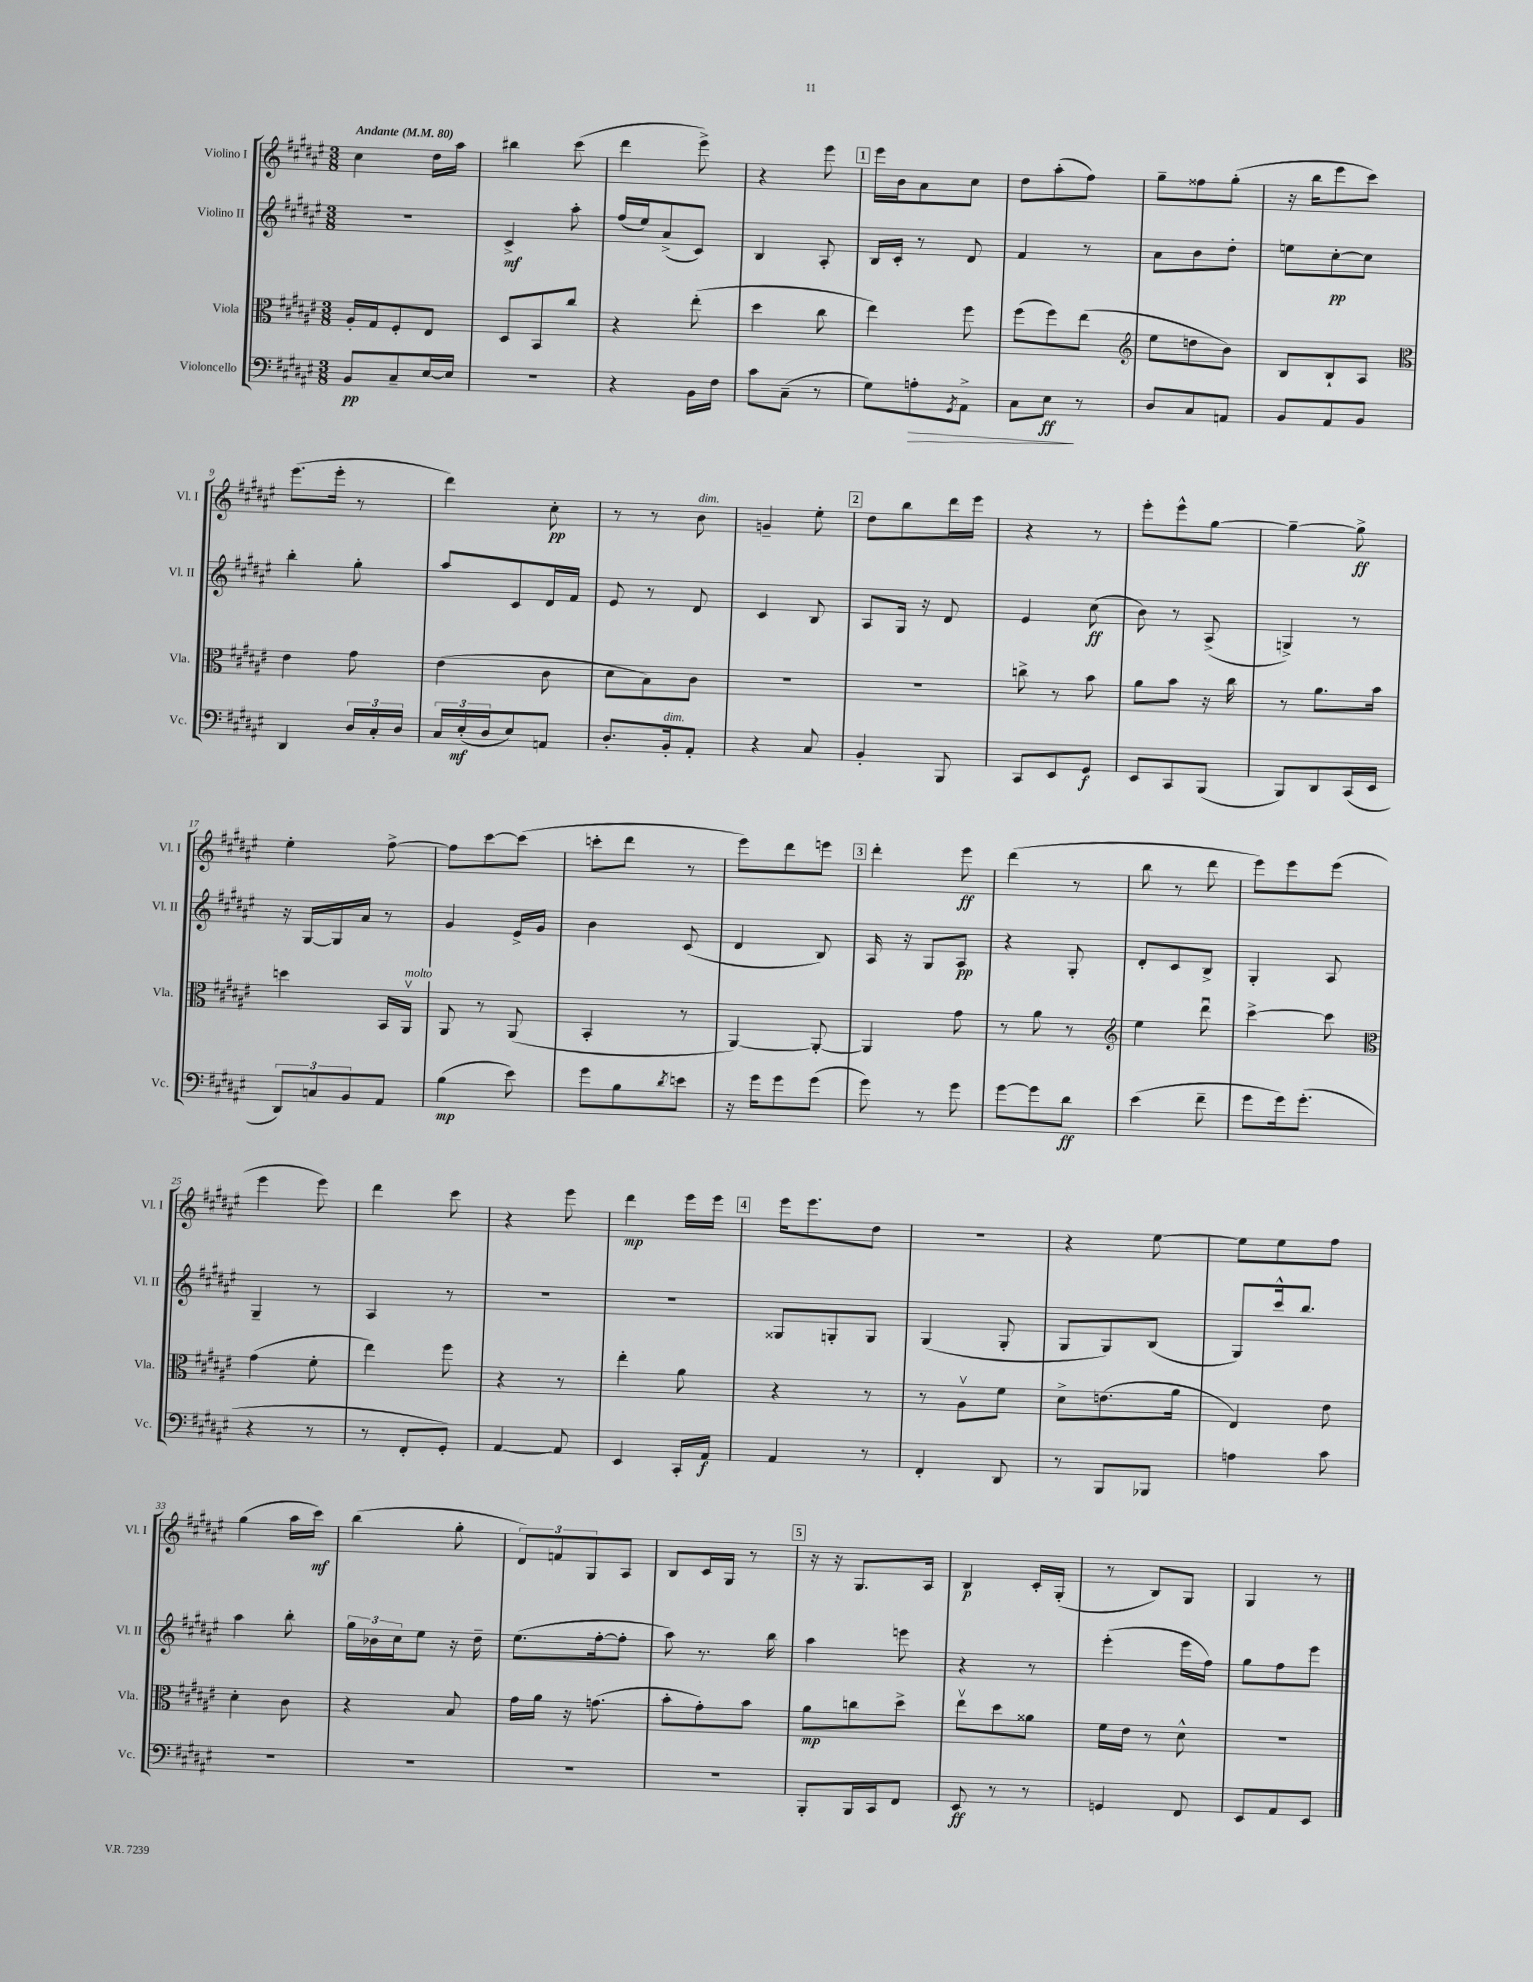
<<
\new StaffGroup <<
\new Staff = "s0" \with { instrumentName = "Violino I" shortInstrumentName = "Vl. I" } {
    \clef treble \key fis \major \numericTimeSignature \time 3/8 \tempo "Andante" 4 = 80
    cis''4 dis''16 ais''16 |
    bis''4 cis'''8( |
    dis'''4 eis'''8->) |
    r4 eis'''8 |
    \mark \markup { \box "1" } eis'''16 b'16 ais'8 cis''8 |
    dis''8 ais''8-.( fis''8) |
    gis''8-- fisis''8 gis''8-.( |
    r16 b''16 eis'''8 cis'''8) |
    eis'''8.( eis'''16-. r8 |
    dis'''4) cis''8-.\pp |
    r8 r8 b'8^\markup { \italic "dim." } |
    g'4-- eis''8-. |
    \mark \markup { \box "2" } dis''8 b''8 dis'''16 eis'''16 |
    r4 r8 |
    eis'''8-. eis'''8-^ gis''8~ |
    gis''4~-- gis''8->\ff |
    eis''4-. fis''8~-> |
    fis''8 cis'''8~ cis'''8( |
    c'''8-. dis'''8 r8 |
    eis'''8) dis'''8 e'''8 |
    \mark \markup { \box "3" } dis'''4-. eis'''8\ff |
    dis'''4( r8 |
    b''8 r8 dis'''8 |
    eis'''8) eis'''8 eis'''8( |
    eis'''4 eis'''8) |
    dis'''4 cis'''8 |
    r4 eis'''8 |
    dis'''4\mp eis'''16 eis'''16 |
    \mark \markup { \box "4" } eis'''16 eis'''8. dis''8 |
    R4. |
    r4 eis''8~ |
    eis''8 eis''8 fis''8 |
    gis''4( ais''16 cis'''16\mf) |
    b''4( gis''8-. |
    \tuplet 3/2 { dis'8) f'8 gis8 } ais8 |
    b8 cis'16 gis16 r8 |
    \mark \markup { \box "5" } r16 r16 gis8. ais16 |
    b4\p cis'16-. gis16-.( |
    r8 b8) gis8 |
    gis4 r8 \bar "|." |
}
\new Staff = "s1" \with { instrumentName = "Violino II" shortInstrumentName = "Vl. II" } {
    \clef treble \key fis \major \numericTimeSignature \time 3/8
    R4. |
    cis'4->\mf ais''8-. |
    fis''16( eis''16) ais'8->( cis'8) |
    b4 ais8-. |
    \mark \markup { \box "1" } b16 cis'16-. r8 dis'8 |
    fis'4 r8 |
    ais'8 b'8 dis''8-. |
    e''8 cis''8~-.\pp cis''8 |
    b''4-. gis''8-. |
    ais''8 cis'8 dis'16 fis'16 |
    eis'8 r8 dis'8 |
    cis'4 b8 |
    \mark \markup { \box "2" } ais8 gis16 r16 dis'8 |
    eis'4 cis''8\ff( |
    b'8) r8 ais8->( |
    g4->) r8 |
    r16 gis16~ gis16 ais'16 r8 |
    gis'4 eis'16-> gis'16 |
    b'4 cis'8( |
    dis'4 b8) |
    \mark \markup { \box "3" } ais16 r16 gis8 ais8\pp |
    r4 gis8-. |
    dis'8-. cis'8 b8-> |
    gis4-. ais8 |
    gis4-- r8 |
    ais4 r8 |
    R4. |
    R4. |
    \mark \markup { \box "4" } gisis8 g8-. g8 |
    gis4( gis8-. |
    gis8 gis8) b8( |
    gis8) cis'''16-^ b''8. |
    ais''4 b''8-. |
    \tuplet 3/2 { gis''16 bes'16 cis''16 } eis''8 r16 dis''16-- |
    eis''8.( fis''16~-. fis''8-. |
    ais''8) r8. b''16 |
    \mark \markup { \box "5" } ais''4 e'''8 |
    r4 r8 |
    eis'''4-.( eis'''16 fis''16) |
    gis''8 fis''8 eis'''8 \bar "|." |
}
\new Staff = "s2" \with { instrumentName = "Viola" shortInstrumentName = "Vla." } {
    \clef alto \key fis \major \numericTimeSignature \time 3/8
    ais16-. gis16 fis8-. eis8 |
    dis8 b,8 cis''8 |
    r4 eis''8-.( |
    dis''4 cis''8 |
    \mark \markup { \box "1" } eis''4) fis''8 |
    fis''8( fis''8) eis''8( |
    \clef treble eis''8 d''8 b'8) |
    b8 b8-! ais8 |
    \clef alto eis'4 gis'8 |
    eis'4( cis'8 |
    dis'8 b8) cis'8 |
    R4. |
    \mark \markup { \box "2" } R4. |
    c''8-> r8 b'8 |
    ais'8 b'8 r16 cis''16 |
    r8 ais'8. b'16 |
    d''4 b,16 ais,16\upbow^\markup { \italic "molto" } |
    ais,8 r8 ais,8( |
    b,4-. r8 |
    ais,4~) ais,8~-. |
    \mark \markup { \box "3" } ais,4 gis'8 |
    r8 ais'8 r8 |
    \clef treble eis''4 dis'''8\downbow |
    cis'''4~-> cis'''8 |
    \clef alto gis'4( fis'8-. |
    eis''4) fis''8 |
    r4 r8 |
    eis''4-. ais'8 |
    \mark \markup { \box "4" } r4 r8 |
    r8 ais8\upbow fis'8 |
    dis'8-> e'8.( ais'16 |
    eis4) eis'8 |
    dis'4-. cis'8 |
    r4 b8 |
    gis'16 ais'16 r16 g'8.( |
    b'8-. gis'8-.) b'8 |
    \mark \markup { \box "5" } ais'8\mp c''8 dis''8-> |
    eis''8\upbow dis''8 aisis'8 |
    fis'16 eis'16 r8 dis'8-^ |
    R4. \bar "|." |
}
\new Staff = "s3" \with { instrumentName = "Violoncello" shortInstrumentName = "Vc." } {
    \clef bass \key fis \major \numericTimeSignature \time 3/8
    b,8\pp cis8-- eis16~ eis16 |
    R4. |
    r4 b,16 fis16 |
    cis'8 cis8--( r8 |
    \mark \markup { \box "1" } gis8) a8-.\> \acciaccatura { gis,8 } ais,8-> |
    cis8 eis8\ff\! r8 |
    dis8 cis8 a,8 |
    b,8 ais,8 b,8 |
    dis,4 \tuplet 3/2 { dis16 cis16-. dis16 } |
    \tuplet 3/2 { cis16 eis16-.\mf( dis16 } eis8) a,8 |
    dis8.-. b,16-.^\markup { \italic "dim." } ais,8-. |
    r4 cis8 |
    \mark \markup { \box "2" } b,4-. b,,8 |
    cis,8 eis,8 gis,8\f |
    eis,8 cis,8 b,,8( |
    b,,8) dis,8 cis,16( eis,16 |
    \tuplet 3/2 { dis,8) c8 b,8 } ais,8 |
    b4\mp( eis'8) |
    gis'8 b8 \acciaccatura { dis'8 } e'8 |
    r16 gis'16 gis'8 gis'8( |
    \mark \markup { \box "3" } gis'8) r8 gis'8 |
    gis'8~ gis'8 dis'8\ff |
    eis'4( fis'8-- |
    gis'8 gis'16) gis'8.-.( |
    r4 r8 |
    r8 fis,8-. gis,8-.) |
    ais,4~ ais,8 |
    eis,4 cis,16-. ais,16\f |
    \mark \markup { \box "4" } ais,4 r8 |
    fis,4-. dis,8 |
    r8 b,,8 bes,,8 |
    a4 cis'8 |
    R4. |
    R4. |
    R4. |
    R4. |
    \mark \markup { \box "5" } b,,8-. b,,16 cis,16 fis,8 |
    eis,8\ff r8 r8 |
    g,4 fis,8 |
    eis,8 ais,8 eis,8 \bar "|." |
}
>>
>>
